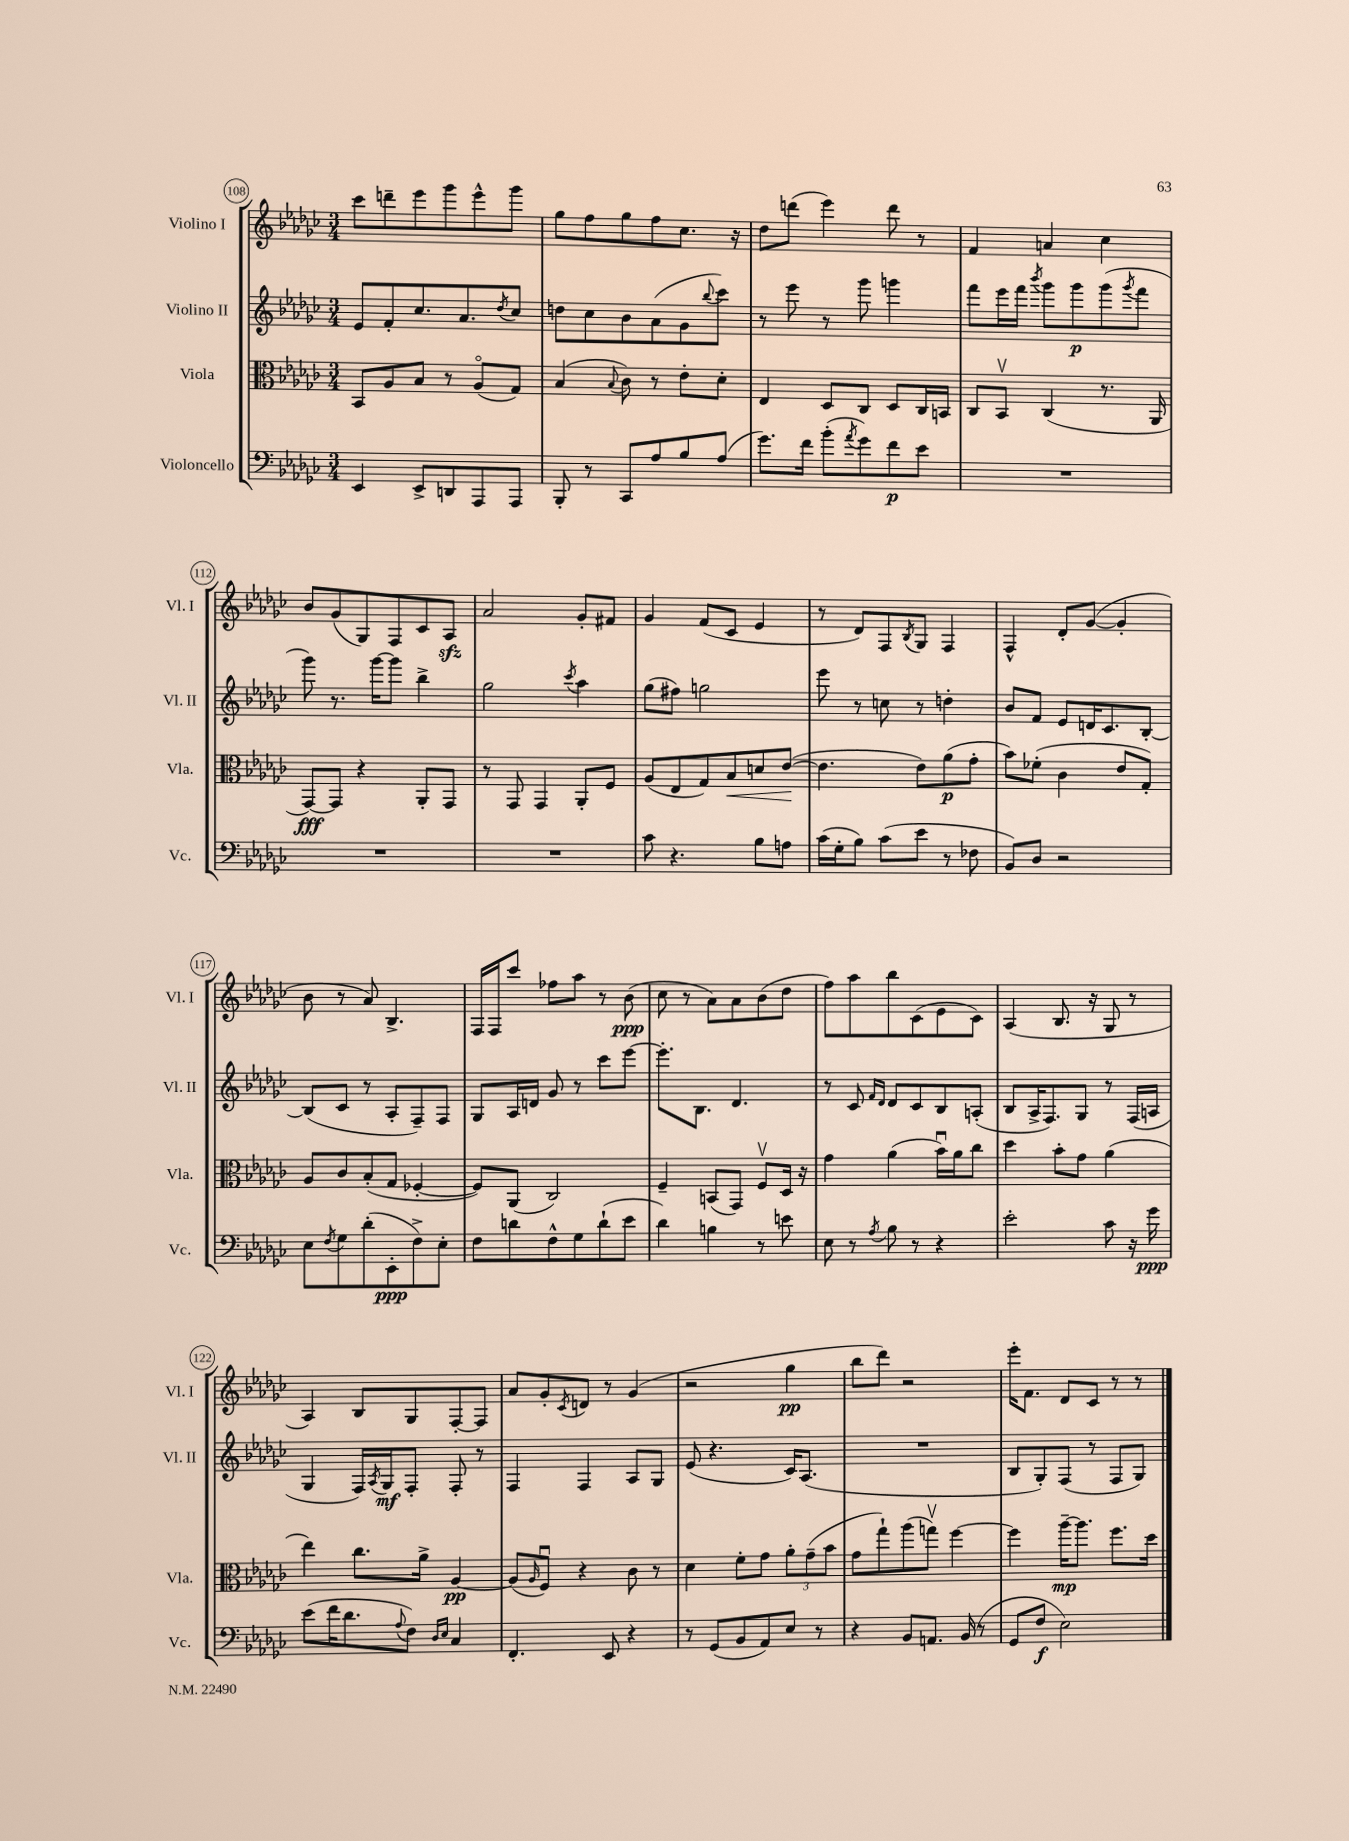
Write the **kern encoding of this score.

**kern	**dynam	**kern	**dynam	**kern	**dynam	**kern	**dynam
*part4	*part4	*part3	*part3	*part2	*part2	*part1	*part1
*staff4	*staff4	*staff3	*staff3	*staff2	*staff2	*staff1	*staff1
*I"Violoncello	*	*I"Viola	*	*I"Violino II	*	*I"Violino I	*
*I'Vc.	*	*I'Vla.	*	*I'Vl. II	*	*I'Vl. I	*
*clefF4	*	*clefC3	*	*clefG2	*	*clefG2	*
*k[b-e-a-d-g-c-]	*	*k[b-e-a-d-g-c-]	*	*k[b-e-a-d-g-c-]	*	*k[b-e-a-d-g-c-]	*
*M3/4	*	*M3/4	*	*M3/4	*	*M3/4	*
=108	=108	=108	=108	=108	=108	=108	=108
4EE-/	.	8BB-/L	.	8e-/L	.	8ccc-\L	.
.	.	8A-/	.	8f'/	.	8dddn~\	.
8EE-^/L	.	8B-/J	.	8.cc-/	.	8eee-\	.
8DDn/	.	8r	.	.	.	8ggg-\	.
.	.	.	.	8.a-/	.	.	.
8AAA-/	.	(8A-/L	.	.	.	8eee-^^\	.
.	.	.	.	8qdd-/	.	.	.
8AAA-/J	.	8G-/J)	.	8cc-/J	.	8ggg-\J	.
=109	=109	=109	=109	=109	=109	=109	=109
8BBB-'/	.	(4B-/	.	8ddn\L	.	8gg-\L	.
8r	.	.	.	8cc-\	.	8ff\	.
.	.	8qqB-/	.	.	.	.	.
8CC-/L	.	8c-\)	.	8b-\	.	8gg-\	.
8A-/	.	8r	.	(8a-\	.	8ff\	.
8B-/	.	8e-'\L	.	8g-\	.	8.cc-\J	.
.	.	.	.	8qqbb-/	.	.	.
(8A-/J	.	8d-'\J	.	8ccc-\J)	.	.	.
.	.	.	.	.	.	16r	.
=110	=110	=110	=110	=110	=110	=110	=110
8.g-\L)	.	4E-/	.	8r	.	8dd-\L	.
.	.	.	.	8eee-\	.	(8dddn\J	.
16f\Jk	.	.	.	.	.	.	.
(8b-'\L	.	8D-/L	.	8r	.	4eee-\)	.
8qa-/	.	.	.	.	.	.	.
8g-\)	.	8C-/J	.	8ggg-\	.	.	.
8f\	p	8D-/L	.	4gggn\	.	8ddd\	.
8e-\J	.	16C-/L	.	.	.	8r	.
.	.	16BBn/JJ	.	.	.	.	.
=111	=111	=111	=111	=111	=111	=111	=111
2.r	.	8C-/L	.	8fff\L	.	4f/	.
.	.	8BB-v/J	.	16eee-\L	.	.	.
.	.	.	.	16fff\JJ	.	.	.
.	.	.	.	8qbbb-/	.	.	.
.	.	(4C-/	.	8ggg-\L	.	4an/	.
.	.	.	.	8ggg-\	p	.	.
.	.	8.r	.	(8ggg-\	.	4cc-\	.
.	.	.	.	8qggg-/	.	.	.
.	.	.	.	8fff\J	.	.	.
.	.	16AA-/	.	.	.	.	.
!!LO:LB:g=z
=112	=112	=112	=112	=112	=112	=112	=112
2.r	.	[8GG-/L)	fff	8ggg-\)	.	8b-/L	.
.	.	8GG-/J]	.	8.r	.	(8g-/	.
.	.	4r	.	.	.	8G-/)	.
.	.	.	.	[16ggg-\KL	.	.	.
.	.	.	.	8ggg-\J]	.	8F/	.
.	.	8AA-'/L	.	4bb-^\	.	8c-/	.
.	.	8GG-/J	.	.	.	8A-zz/J	.
=113	=113	=113	=113	=113	=113	=113	=113
2.r	.	8r	.	2gg-\	.	2a-/	.
.	.	8GG-/	.	.	.	.	.
.	.	4GG-/	.	.	.	.	.
.	.	.	.	8qccc-/	.	.	.
.	.	8AA-'/L	.	4aa-\	.	8g-'/L	.
.	.	8F/J	.	.	.	8f#X/J	.
=114	=114	=114	=114	=114	=114	=114	=114
8c-\	.	(8A-/L	.	(8gg-\L	.	4g-/	.
4.r	.	8E-/	.	8ff#X\J)	.	.	.
.	.	8G-/)	.	2ggn\	.	(8f/L	.
!	!	!	!LO:HP:b	!	!	!	!
.	.	8B-/	<	.	.	8c-/J	.
8B-\L	.	8dn/	.	.	.	4e-/	.
8An\J	.	([8e-/J	.	.	.	.	.
.	.	.	[	.	.	.	.
=115	=115	=115	=115	=115	=115	=115	=115
(16c-\LL	.	4.e-\]	.	8eee-\	.	8r	.
16G-'\J	.	.	.	.	.	.	.
8B-\J)	.	.	.	8r	.	8d-/L)	.
(8c-\L	.	.	.	8ccn\	.	8F/	.
.	.	.	.	.	.	8qB-/	.
8e-\J	.	8e-\L)	.	8r	.	8G-/J	.
8r	.	(8a-\	p	4ddn'\	.	4F/	.
8F-X\	.	8g-'\J	.	.	.	.	.
=116	=116	=116	=116	=116	=116	=116	=116
8BB-/L)	.	8b-\L)	.	8b-/L	.	4F^^/	.
8D-/J	.	(8f-X'\J	.	8f/J	.	.	.
2r	.	4c-\	.	8e-/L	.	8d-'/L	.
.	.	.	.	16dn/K	.	([8g-/J	.
.	.	.	.	8.c-/	.	.	.
.	.	8e-/L	.	.	.	4g-'/]	.
.	.	8G-'/J)	.	[8B-'/J	.	.	.
!!LO:LB:g=z
=117	=117	=117	=117	=117	=117	=117	=117
8E-\L	.	8A-/L	.	(8B-/L]	.	8b-\	.
8qF/	.	.	.	.	.	.	.
8G-\	.	8c-/	.	8c-/J	.	8r	.
(8d-'\	.	(8B-'/	.	8r	.	8a-/)	.
8EE-'\	ppp	8G-/J	.	8A-'/L	.	4.B-^/	.
8F^\)	.	[4F-X'/	.	8F~/)	.	.	.
8E-'\J	.	.	.	8F/J	.	.	.
=118	=118	=118	=118	=118	=118	=118	=118
8F\L	.	8F-/L])	.	8G-/L	.	16F/LL	.
.	.	.	.	.	.	16F/J	.
8dn\	.	(8AA-/J	.	16A-/L	.	8ccc-/J	.
.	.	.	.	16dn/JJ	.	.	.
8F^^\	.	2C-/)	.	8g-/	.	8ff-X\L	.
8G-\	.	.	.	8r	.	8aa-\J	.
(8d`\	.	.	.	8ccc-\L	.	8r	.
8e-\J	.	.	.	[8eee-\J	.	(8b-\	ppp
=119	=119	=119	=119	=119	=119	=119	=119
4d-\)	.	4F~/	.	8.eee-'\L]	.	8cc-\	.
.	.	.	.	.	.	8r	.
.	.	.	.	8.B-\J	.	.	.
4Bn\	.	(8BBn/L	.	.	.	8a-\L)	.
.	.	8GG-/J)	.	4.d-/	.	8a-\	.
8r	.	8Fv/L	.	.	.	(8b-\	.
8en\	.	16D-/Jk	.	.	.	8dd-\J	.
.	.	16r	.	.	.	.	.
=120	=120	=120	=120	=120	=120	=120	=120
8E-\	.	4g-\	.	8r	.	8ff\L)	.
8r	.	.	.	8c-/	.	8aa-\	.
.	.	.	.	16qqf/LL	.	.	.
8qA-/	.	.	.	16qqd-/JJ	.	.	.
8B-\	.	(4a-\	.	8d-/L	.	8bb-\	.
8r	.	.	.	8c-/	.	(8c-\	.
4r	.	16b-u\LL)	.	8B-/	.	8e-\	.
.	.	16a-\J	.	.	.	.	.
.	.	8cc-\J	.	(8An'/J	.	8c-\J)	.
=121	=121	=121	=121	=121	=121	=121	=121
2e-'\	.	4dd-\	.	8B-/L	.	(4A-/	.
.	.	.	.	16A-^/K	.	.	.
.	.	.	.	8.F/)	.	.	.
.	.	8b-'\L	.	.	.	8.B-/	.
.	.	8g-\J	.	8G-/J	.	.	.
.	.	.	.	.	.	16r	.
8c-\	.	(4a-\	.	8r	.	8G-/	.
16r	.	.	.	(16F/LL	.	8r	.
16g-\	ppp	.	.	16An/JJ	.	.	.
!!LO:LB:g=z
=122	=122	=122	=122	=122	=122	=122	=122
(8e-\L	.	4ee-\)	.	4G-/	.	4A-/)	.
16f\K	.	.	.	.	.	.	.
8.d-\	.	.	.	.	.	.	.
.	.	8.cc-\L	.	16F/LL)	.	8B-/L	.
.	.	.	.	8qA-/	.	.	.
.	.	.	.	16G-/J	mf	.	.
8qqA-/	.	.	.	.	.	.	.
8F\J)	.	.	.	8F'/J	.	8G-/	.
.	.	16a-^\Jk	.	.	.	.	.
16qqD-/LL	.	.	.	.	.	.	.
16qqE-/JJ	.	.	.	.	.	.	.
4C-/	.	[4A-/	pp	8F'/	.	[8F'/	.
.	.	.	.	8r	.	8F/J]	.
=123	=123	=123	=123	=123	=123	=123	=123
4.FF'/	.	(8A-/L]	.	4F/	.	8a-/L	.
.	.	16qqA-/	.	.	.	.	.
.	.	8Fu/J)	.	.	.	8g-'/	.
.	.	.	.	.	.	8qc-/	.
.	.	4r	.	4F/	.	8dn/J	.
8EE-/	.	.	.	.	.	8r	.
4r	.	8c-\	.	8A-/L	.	(4g-/	.
.	.	8r	.	8G-/J	.	.	.
=124	=124	=124	=124	=124	=124	=124	=124
8r	.	4d-\	.	(8e-/	.	2r	.
(8GG-/L	.	.	.	4.r	.	.	.
8BB-/	.	8f'\L	.	.	.	.	.
8AA-/)	.	8g-\J	.	.	.	.	.
8E-/J	.	12a-'\L	.	16c-/KL)	.	4gg-\	pp
.	.	.	.	(8.A-/J	.	.	.
.	.	(12g-~\	.	.	.	.	.
8r	.	.	.	.	.	.	.
.	.	12b-\J	.	.	.	.	.
=125	=125	=125	=125	=125	=125	=125	=125
4r	.	8g-\L	.	2.r	.	8bb-\L	.
.	.	8gg-`\)	.	.	.	8ddd-\J)	.
8BB-/L	.	(8aa-\	.	.	.	2r	.
8.AAn/J	.	8ggnv\J)	.	.	.	.	.
.	.	[4ff\	.	.	.	.	.
(16BB-/	.	.	.	.	.	.	.
8r	.	.	.	.	.	.	.
=126	=126	=126	=126	=126	=126	=126	=126
8GG-/L	.	4ff\]	.	8B-/L	.	16eee-'\KL	.
.	.	.	.	.	.	8.f\J	.
8F/J	f	.	.	8G-'/)	.	.	.
2E-\)	.	[16aa-~\KL	mp	(8F/J	.	8d-/L	.
.	.	8.aa-\J]	.	.	.	.	.
.	.	.	.	8r	.	8c-/J	.
.	.	8.ff\L	.	8F/L	.	8r	.
.	.	.	.	8G-/J)	.	8r	.
.	.	16dd-\Jk	.	.	.	.	.
==	==	==	==	==	==	==	==
*-	*-	*-	*-	*-	*-	*-	*-
